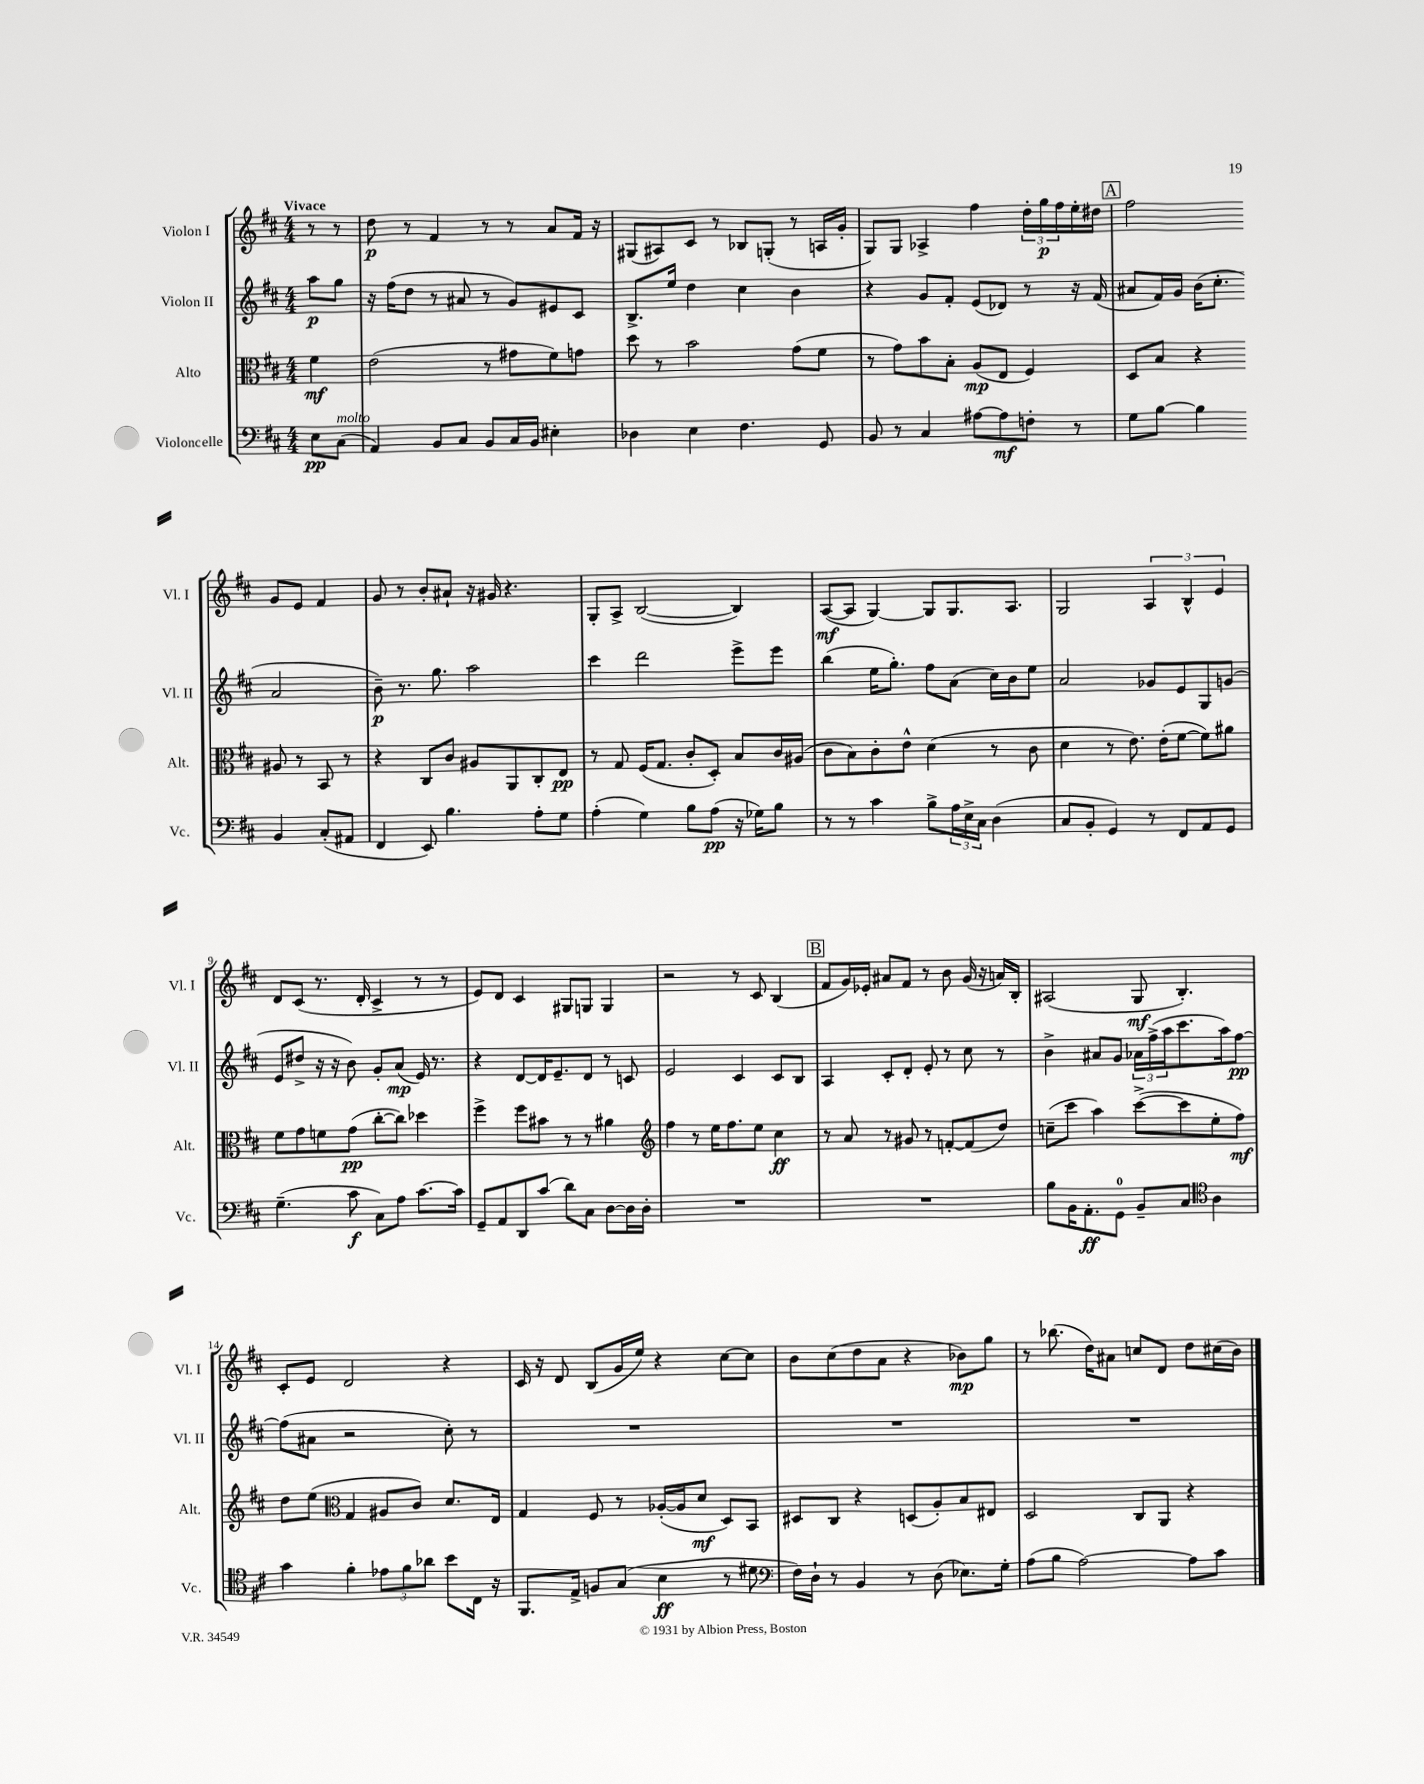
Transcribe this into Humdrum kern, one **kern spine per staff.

**kern	**dynam	**kern	**dynam	**kern	**dynam	**kern	**dynam
*part4	*part4	*part3	*part3	*part2	*part2	*part1	*part1
*staff4	*staff4	*staff3	*staff3	*staff2	*staff2	*staff1	*staff1
*I"Violoncelle	*	*I"Alto	*	*I"Violon II	*	*I"Violon I	*
*I'Vc.	*	*I'Alt.	*	*I'Vl. II	*	*I'Vl. I	*
*clefF4	*	*clefC3	*	*clefG2	*	*clefG2	*
*k[f#c#]	*	*k[f#c#]	*	*k[f#c#]	*	*k[f#c#]	*
*M4/4	*	*M4/4	*	*M4/4	*	*M4/4	*
=	=	=	=	=	=	=	=
!	!	!	!	!	!	!LO:TX:a:B:t=Vivace	!
8E\L	pp	4f#\	mf	8aa\L	p	8r	.
!LO:TX:a:i:t=molto	!	!	!	!	!	!	!
(8C#\J	.	.	.	8gg\J	.	8r	.
=1	=1	=1	=1	=1	=1	=1	=1
4AA/)	.	(2e\	.	16r	.	8dd\	p
.	.	.	.	(16ff#\KL	.	.	.
.	.	.	.	8dd\J	.	8r	.
8BB/L	.	.	.	8r	.	4f#/	.
8C#/J	.	.	.	8a#X/	.	.	.
8BB/L	.	8r	.	8r	.	8r	.
16C#/L	.	8g#X\L	.	8g/L)	.	8r	.
16BB/JJ	.	.	.	.	.	.	.
4E#X'\	.	8f#\)	.	8e#X/	.	8a/L	.
.	.	8gn\J	.	8c#/J	.	16f#/Jk	.
.	.	.	.	.	.	16r	.
=2	=2	=2	=2	=2	=2	=2	=2
4D-X\	.	8dd\	.	8.B^/L	.	(8G#X/L	.
.	.	8r	.	.	.	8A#X/)	.
.	.	.	.	16ee/Jk	.	.	.
4E\	.	2b\	.	4dd\	.	8c#/J	.
.	.	.	.	.	.	8r	.
4.F#\	.	.	.	4cc#\	.	8B-X/L	.
.	.	.	.	.	.	(8Gn'/J	.
.	.	(8g\L	.	4b\	.	8r	.
8GG/	.	8f#\J	.	.	.	16An/LL	.
.	.	.	.	.	.	16g'/JJ	.
=3	=3	=3	=3	=3	=3	=3	=3
8BB/	.	8r	.	4r	.	8G/L)	.
8r	.	8g\L)	.	.	.	8G/J	.
4C#/	.	8b\	.	8g/L	.	4A-X^/	.
.	.	8B'\J	.	8f#'/J	.	.	.
[8A#X\L	.	(8A/L	mp	(8e/L	.	4ff#\	.
8A#\]	mf	8E/J	.	8d-X/J)	.	.	.
8Fn'\J	.	4F#/)	.	8r	.	24dd'\LL	.
.	.	.	.	.	.	24gg\	p
.	.	.	.	.	.	24ff#\	.
8r	.	.	.	16r	.	16ee'\	.
.	.	.	.	(16f#/	.	16dd#X\JJ	.
!!LO:REH:place=s1:t=A
=4	=4	=4	=4	=4	=4	=4	=4
8G\L	.	8D/L	.	8a#X/L	.	2ff#\	.
[8B\J	.	8B/J	.	16f#/L)	.	.	.
.	.	.	.	16g/JJ	.	.	.
4B\]	.	4r	.	(16b\KL	.	.	.
.	.	.	.	8.cc#'\J	.	.	.
4BB/	.	8A#X/	.	2a#/	.	8g/L	.
.	.	8r	.	.	.	8e/J	.
(8C#'/L	.	8BB/	.	.	.	4f#/	.
8AA#X/J	.	8r	.	.	.	.	.
!!LO:LB:g=z
=5	=5	=5	=5	=5	=5	=5	=5
4FF#/	.	4r	.	8b~\)	p	8g/	.
.	.	.	.	8.r	.	8r	.
8EE/)	.	8C#/L	.	.	.	8b'/L	.
.	.	.	.	8.gg\	.	.	.
4.B\	.	8c#/J	.	.	.	8a#X`/J	.
.	.	8A#X/L	.	2aa\	.	16r	.
.	.	.	.	.	.	16g#X/	.
.	.	8AA/	.	.	.	4.r	.
8A'\L	.	8C#'/	.	.	.	.	.
8G\J	.	8E/J	pp	.	.	.	.
=6	=6	=6	=6	=6	=6	=6	=6
(4A'\	.	8r	.	4ccc#\	.	8G'/L	.
.	.	8G/	.	.	.	8A^/J	.
4G\)	.	(16F#/KL	.	2ddd\	.	([2B/	.
.	.	8.G/J	.	.	.	.	.
8B\L	.	8c#'/L	.	.	.	.	.
(8A\J	pp	8D'/J)	.	.	.	.	.
16r	.	8B/L	.	8eee^\L	.	4B/])	.
16G-X\KL)	.	.	.	.	.	.	.
8B\J	.	16c#/L	.	8eee\J	.	.	.
.	.	(16A#X/JJ	.	.	.	.	.
=7	=7	=7	=7	=7	=7	=7	=7
8r	.	8c#\L	.	(4bb\	.	([8A/L	mf
8r	.	8B\)	.	.	.	8A/J]	.
4c#\	.	8c#'\	.	16ee\KL	.	[4G/)	.
.	.	.	.	8.gg'\J)	.	.	.
.	.	8e^^\J	.	.	.	.	.
8B^\L	.	(4d\	.	8ff#\L	.	8G/L]	.
24A\L	.	.	.	(8a\J	.	8.G/	.
24E^\	.	.	.	.	.	.	.
24C#\JJ	.	.	.	.	.	.	.
(4D\	.	8r	.	16cc#\LL)	.	.	.
.	.	.	.	16b\J	.	8.A/J	.
.	.	8c#\	.	8ee\J	.	.	.
=8	=8	=8	=8	=8	=8	=8	=8
8C#/L	.	4d\	.	2a/	.	2G/	.
8BB'/J	.	.	.	.	.	.	.
4GG/)	.	8r	.	.	.	.	.
.	.	8.e\)	.	.	.	.	.
8r	.	.	.	8g-X/L	.	6A/	.
.	.	(16e'\KL	.	.	.	.	.
8FF#/L	.	[8f#\J	.	8e/	.	.	.
.	.	.	.	.	.	6B^^/	.
8AA/	.	8f#\L])	.	8G/	.	.	.
.	.	.	.	.	.	6e/	.
8GG/J	.	8a#X\J	.	(8gn/J	.	.	.
!!LO:LB:g=z
=9	=9	=9	=9	=9	=9	=9	=9
(4.G~\	.	8f#\L	.	8e/L	.	8d/L	.
.	.	8g\	.	8dd#X^/J	.	(8c#/J	.
.	.	8fn\	.	16r	.	8.r	.
.	.	.	.	16r	.	.	.
8c#\	f	(8g\J	pp	8b\)	.	.	.
.	.	.	.	.	.	16d'/	.
8C#\L)	.	[8cc#'\L	.	8g'/L	.	4c#^/	.
8A\J	.	8cc#\J])	.	(8a/J	mp	.	.
[8.c#\L	.	4dd-X\	.	16e/)	.	8r	.
.	.	.	.	8.r	.	.	.
.	.	.	.	.	.	8r	.
16c#\Jk]	.	.	.	.	.	.	.
=10	=10	=10	=10	=10	=10	=10	=10
8GG~/L	.	4ff#^\	.	4r	.	8e/L)	.
8AA/	.	.	.	.	.	8d/J	.
8DD/	.	8ff#\L	.	[8d/L	.	4c#/	.
(8c#/J	.	8b#X\J	.	16d/K]	.	.	.
.	.	.	.	8.e~/	.	.	.
8d\L)	.	8r	.	.	.	8G#X/L	.
8C#\J	.	8r	.	8d/J	.	8Gn/J	.
[8D\L	.	4a#X\	.	8r	.	4G/	.
16D\L]	.	.	.	8cn/	.	.	.
16D'\JJ	.	.	.	.	.	.	.
=11	=11	=11	=11	=11	=11	=11	=11
*	*	*clefG2	*	*	*	*	*
1r	.	4ff#\	.	2e/	.	2r	.
.	.	8r	.	.	.	.	.
.	.	16ee\KL	.	.	.	.	.
.	.	8.ff#\	.	.	.	.	.
.	.	.	.	4c#/	.	8r	.
.	.	8ee\J	.	.	.	8c#/	.
.	.	4cc#\	ff	8c#/L	.	(4B/	.
.	.	.	.	8B/J	.	.	.
!!LO:REH:place=s1:t=B
=12	=12	=12	=12	=12	=12	=12	=12
1r	.	8r	.	4A/	.	8f#/L	.
.	.	8a/	.	.	.	16g/L)	.
.	.	.	.	.	.	16e-X'/JJ	.
.	.	8r	.	8c#'/L	.	8a#X/L	.
.	.	8g#X/	.	8d'/J	.	8f#/J	.
.	.	8r	.	8e'/	.	8r	.
.	.	[8fn'/L	.	8r	.	8b\	.
.	.	(8f/]	.	8cc#\	.	(16g/	.
.	.	.	.	.	.	16r	.
.	.	8dd/J)	.	8r	.	16an/LL)	.
.	.	.	.	.	.	16B'/JJ	.
=13	=13	=13	=13	=13	=13	=13	=13
8B\L	.	(8ccn~\L	.	4b^\	.	(2A#X/	.
16BB\K	.	8ccc#\J	.	.	.	.	.
8.AA'\	ff	.	.	.	.	.	.
.	.	4aa\)	.	8a#X/L	.	.	.
8GG\J	.	.	.	8g/J	.	.	.
8BB~/L	.	([8ccc#^\L	.	24a-X\LL	.	8G/	mf
.	.	.	.	(24ff#^\	.	.	.
.	.	.	.	24aa\J	.	.	.
8C#/J	.	8ccc#\]	.	8.ccc#\	.	4.B'/)	.
*clefC4	*	*	*	*	*	*	*
4A\	.	8ee'\	.	.	.	.	.
.	.	.	.	16aa\k)	.	.	.
.	.	8ff#\J)	mf	[8ff#\J	pp	.	.
!!LO:LB:g=z
=14	=14	=14	=14	=14	=14	=14	=14
4g\	.	8dd\L	.	(8ff#\L]	.	8c#'/L	.
.	.	(8ee\J	.	8a#X\J	.	8e/J	.
*	*	*clefC3	*	*	*	*	*
4f#'\	.	4G/	.	2r	.	2d/	.
12e-X\L	.	8A#X/L	.	.	.	.	.
12f#\	.	.	.	.	.	.	.
.	.	8c#/J)	.	.	.	.	.
12a-X\J	.	.	.	.	.	.	.
8b\L	.	8.d/L	.	8cc#'\)	.	4r	.
16C#\Jk	.	.	.	8r	.	.	.
16r	.	16E/Jk	.	.	.	.	.
=15	=15	=15	=15	=15	=15	=15	=15
8.FF#/L	.	4G/	.	1r	.	16c#/	.
.	.	.	.	.	.	16r	.
.	.	.	.	.	.	8d/	.
16E^/Jk	.	.	.	.	.	.	.
8Fn/L	.	8F#/	.	.	.	(8B/L	.
(8G/J	.	8r	.	.	.	16g/L	.
.	.	.	.	.	.	16ee/JJ)	.
4B\	ff	([16A-X'/LL	.	.	.	4r	.
.	.	16A-/J]	.	.	.	.	.
.	.	8d/J	mf	.	.	.	.
8r	.	8D/L)	.	.	.	[8cc#\L	.
8d#X\	.	8BB/J	.	.	.	8cc#\J]	.
=16	=16	=16	=16	=16	=16	=16	=16
*clefF4	*	*	*	*	*	*	*
16F#\LL)	.	8D#X/L	.	1r	.	8b\L	.
16D`\JJ	.	.	.	.	.	.	.
8r	.	8C#/J	.	.	.	(8cc#\	.
4BB/	.	4r	.	.	.	8dd\	.
.	.	.	.	.	.	8a\J	.
8r	.	(8Dn/L	.	.	.	4r	.
(8D\	.	8A'/)	.	.	.	.	.
8.E-X\L)	.	8B/	.	.	.	8b-X\L)	mp
.	.	8E#X/J	.	.	.	8gg\J	.
16G'\Jk	.	.	.	.	.	.	.
=17	=17	=17	=17	=17	=17	=17	=17
(8A\L	.	2D/	.	1r	.	8r	.
8B\J	.	.	.	.	.	(8.bb-X\	.
[2A\)	.	.	.	.	.	.	.
.	.	.	.	.	.	16dd\KL)	.
.	.	.	.	.	.	8a#X\J	.
.	.	8C#/L	.	.	.	8ccn/L	.
.	.	8AA/J	.	.	.	8d/J	.
8A\L]	.	4r	.	.	.	8dd\L	.
8c#\J	.	.	.	.	.	(16cc#X\L	.
.	.	.	.	.	.	16b\JJ)	.
==	==	==	==	==	==	==	==
*-	*-	*-	*-	*-	*-	*-	*-
